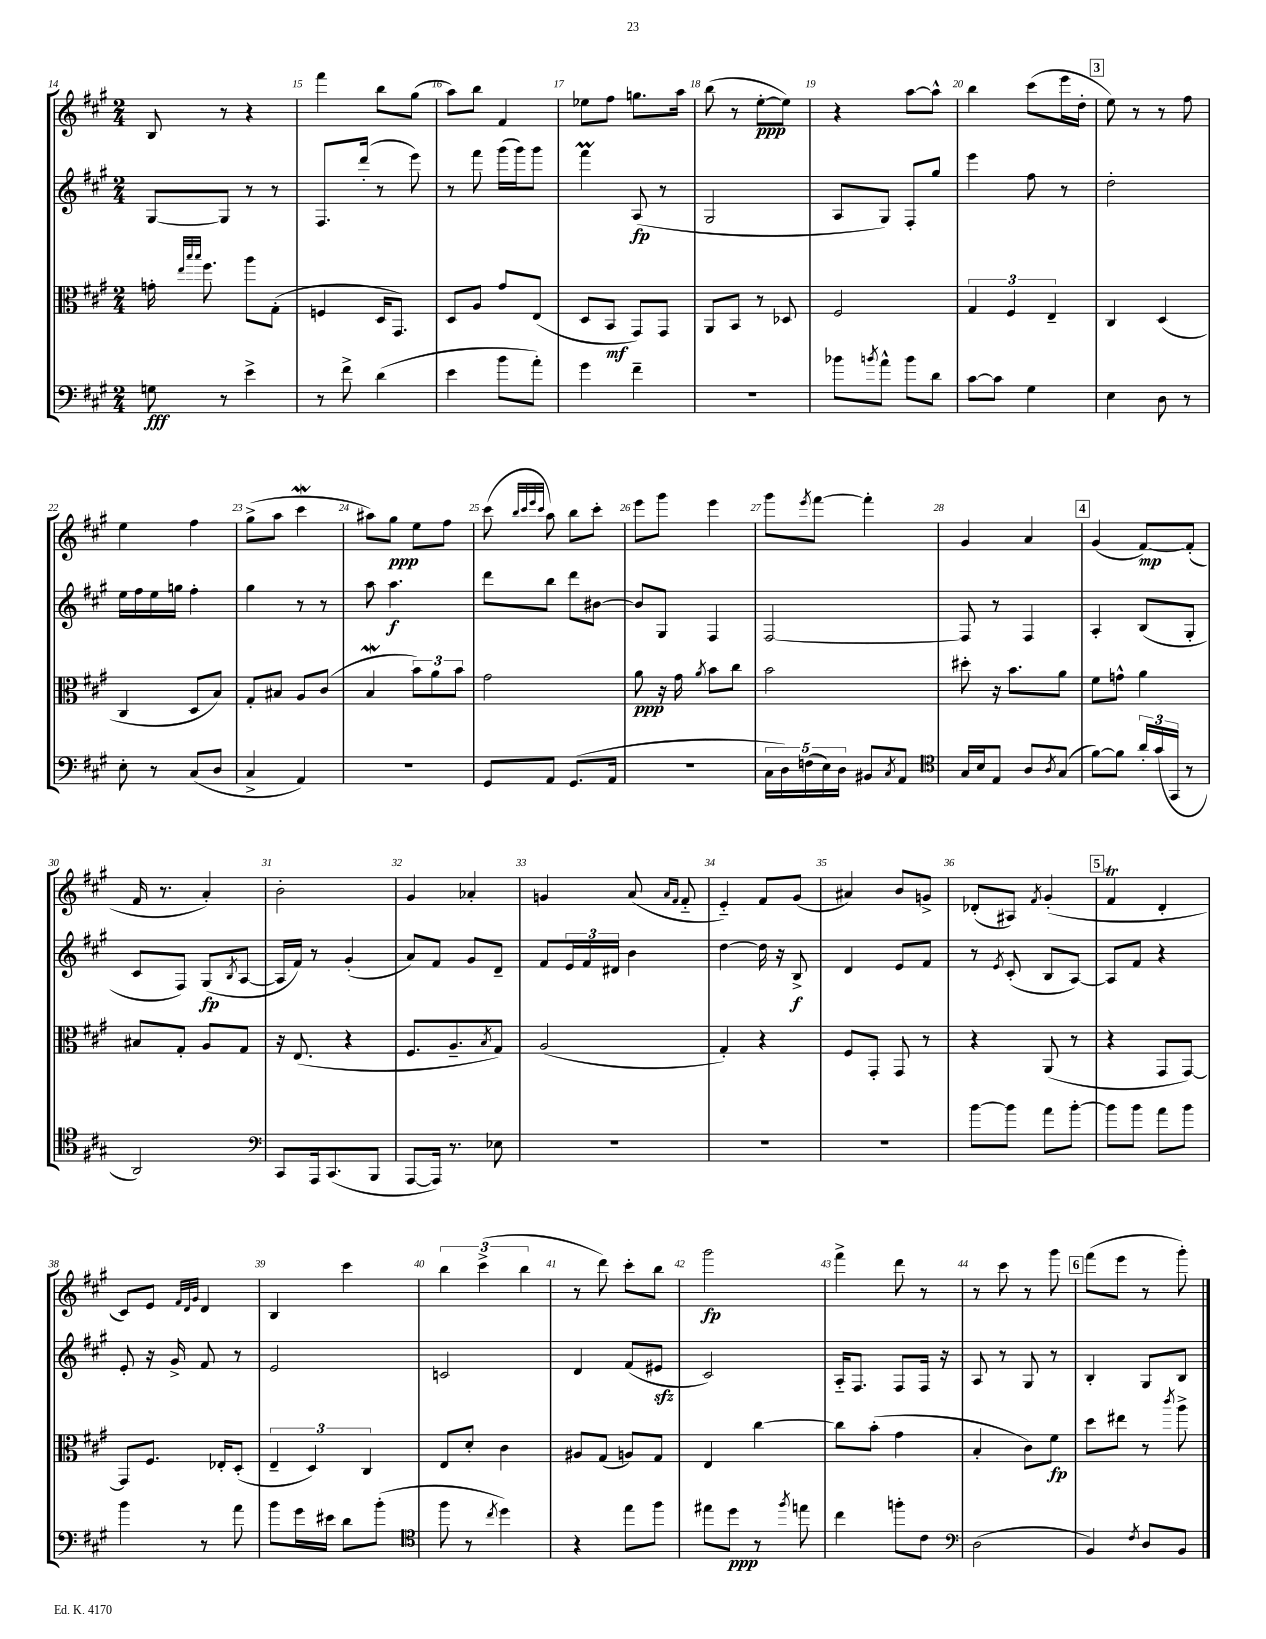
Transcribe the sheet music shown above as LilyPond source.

<<
\new StaffGroup <<
\new Staff = "s0" {
    \clef treble \key a \major \numericTimeSignature \time 2/4
    b8 r8 r4 |
    fis'''4 b''8 gis''8( |
    a''8) b''8 fis'4 |
    ees''8 fis''8 g''8. a''16 |
    b''8( r8 e''8~-.\ppp e''8) |
    r4 a''8~ a''8-^ |
    b''4 cis'''8( e'''16 d''16-. |
    \mark \markup { \box "3" } e''8) r8 r8 fis''8 |
    e''4 fis''4 |
    gis''8->( a''8 cis'''4\mordent |
    ais''8) gis''8\ppp e''8 fis''8 |
    cis'''8( \grace { b''32 cis'''32 e'''32 cis'''32 } a''8) b''8 cis'''8-. |
    e'''8 gis'''8 e'''4 |
    gis'''8 \acciaccatura { e'''8 } fis'''8~ fis'''4-. |
    gis'4 a'4 |
    \mark \markup { \box "4" } gis'4( fis'8~\mp) fis'8-.( |
    fis'16 r8. a'4-.) |
    b'2-. |
    gis'4 aes'4-. |
    g'4 a'8( \grace { a'16 fis'16 } fis'8-_ |
    e'4-_) fis'8 gis'8( |
    ais'4) b'8 g'8-> |
    des'8-.( ais8) \acciaccatura { fis'8 } gis'4-.( |
    \mark \markup { \box "5" } fis'4\trill d'4-. |
    cis'8) e'8 \grace { fis'32 d'32 gis'32 } d'4 |
    b4 cis'''4 |
    \tuplet 3/2 { b''4 cis'''4->( b''4 } |
    r8 d'''8) cis'''8-. b''8 |
    gis'''2\fp |
    fis'''4-> d'''8 r8 |
    r8 cis'''8 r8 gis'''8 |
    \mark \markup { \box "6" } fis'''8( e'''8 r8 gis'''8-.) \bar "|." |
}
\new Staff = "s1" {
    \clef treble \key a \major \numericTimeSignature \time 2/4
    gis8~ gis8 r8 r8 |
    fis8. d'''16-.( r8 e'''8) |
    r8 fis'''8 gis'''16( gis'''16) gis'''8 |
    fis'''4\prall a8\fp( r8 |
    gis2 |
    a8 gis8) fis8-. gis''8 |
    e'''4 fis''8 r8 |
    \mark \markup { \box "3" } d''2-. |
    e''16 fis''16 e''16 g''16 fis''4-. |
    gis''4 r8 r8 |
    a''8 a''4.\f |
    d'''8 b''8 d'''8 bis'8~ |
    bis'8 gis8 fis4 |
    fis2~ |
    fis8 r8 fis4 |
    \mark \markup { \box "4" } a4-. b8( gis8-. |
    cis'8 fis8) gis8\fp( \acciaccatura { b8 } a8~ |
    a16 fis'16) r8 gis'4-.( |
    a'8) fis'8 gis'8 d'8-- |
    fis'8 \tuplet 3/2 { e'16 fis'16 dis'16 } b'4 |
    d''4~ d''16 r16 b8->\f |
    d'4 e'8 fis'8 |
    r8 \acciaccatura { e'8 } cis'8-.( b8 a8~) |
    \mark \markup { \box "5" } a8 fis'8 r4 |
    e'8-. r16 gis'16-> fis'8 r8 |
    e'2 |
    c'2 |
    d'4 fis'8( eis'8\sfz |
    cis'2) |
    a16-_ fis8. fis8 fis16 r16 |
    a8 r8 gis8 r8 |
    \mark \markup { \box "6" } b4-. gis8 b8 \bar "|." |
}
\new Staff = "s2" {
    \clef alto \key a \major \numericTimeSignature \time 2/4
    g'16-. \grace { e''32 b''32 b''32 } fis''8. a''8 gis8-.( |
    f4 d16 gis,8.) |
    d8 a8 gis'8 e8( |
    d8 b,8\mf gis,8) gis,8 |
    a,8 b,8 r8 des8 |
    fis2 |
    \tuplet 3/2 { gis4 fis4 e4-- } |
    \mark \markup { \box "3" } cis4 d4( |
    cis4 d8 b8) |
    gis8-. bis8 a8 cis'8( |
    b4\mordent \tuplet 3/2 { b'8) a'8 b'8 } |
    gis'2 |
    a'8\ppp r16 gis'16 \acciaccatura { a'8 } b'8 cis''8 |
    b'2 |
    dis''8-. r16 b'8. a'8 |
    \mark \markup { \box "4" } fis'8 g'8-^ a'4 |
    bis8 gis8-. a8 gis8 |
    r16 e8.( r4 |
    fis8. a8.-- \acciaccatura { b8 } gis8) |
    a2( |
    gis4-.) r4 |
    fis8 gis,8-. gis,8 r8 |
    r4 a,8( r8 |
    \mark \markup { \box "5" } r4 gis,8 gis,8~) |
    gis,8 fis8. ees16-. d8-.( |
    \tuplet 3/2 { e4-- d4) cis4 } |
    e8 d'8-. cis'4 |
    ais8 gis8( a8) gis8 |
    e4 cis''4~ |
    cis''8 b'8-.( gis'4 |
    b4-. cis'8) fis'8\fp |
    \mark \markup { \box "6" } d''8 eis''8 r8 \acciaccatura { cis'''8 } a''8-> \bar "|." |
}
\new Staff = "s3" {
    \clef bass \key a \major \numericTimeSignature \time 2/4
    g8\fff r8 e'4-> |
    r8 fis'8-> d'4( |
    e'4 b'8 a'8-.) |
    gis'4 fis'4-- |
    r2 |
    bes'8 \acciaccatura { b'8 } a'8-^ b'8 d'8 |
    cis'8~ cis'8 gis4 |
    \mark \markup { \box "3" } e4 d8 r8 |
    e8-. r8 cis8( d8 |
    cis4-> a,4) |
    R2 |
    gis,8 a,8 gis,8.( a,16 |
    R2 |
    \tuplet 5/4 { cis16 d16) f16( e16) d16 } bis,8 \acciaccatura { cis8 } a,8 |
    \clef tenor gis16 b16 e8 a8 \acciaccatura { a8 } gis8( |
    \mark \markup { \box "4" } fis'8~) fis'8 \tuplet 3/2 { a'16-. gis'16( gis,16 } r8 |
    a,2) |
    \clef bass cis,8 a,,16 cis,8.( b,,8 |
    a,,8~ a,,16) r8. ees8 |
    R2 |
    R2 |
    R2 |
    b'8~ b'8 a'8 b'8~-. |
    \mark \markup { \box "5" } b'8 b'8 a'8 b'8 |
    b'4 r8 a'8 |
    b'8 gis'16 eis'16 d'8 b'8-.( |
    \clef tenor fis''8 r8 \acciaccatura { cis''8 } d''4) |
    r4 e''8 fis''8 |
    eis''8 d''8\ppp r8 \acciaccatura { fis''8 } e''8 |
    cis''4 f''8-. cis'8 |
    \clef bass d2( |
    \mark \markup { \box "6" } b,4) \acciaccatura { fis8 } d8 b,8 \bar "|." |
}
>>
>>
\layout { \context { \Score currentBarNumber = #14 \override BarNumber.break-visibility = ##(#f #t #t) barNumberVisibility = #all-bar-numbers-visible } }
